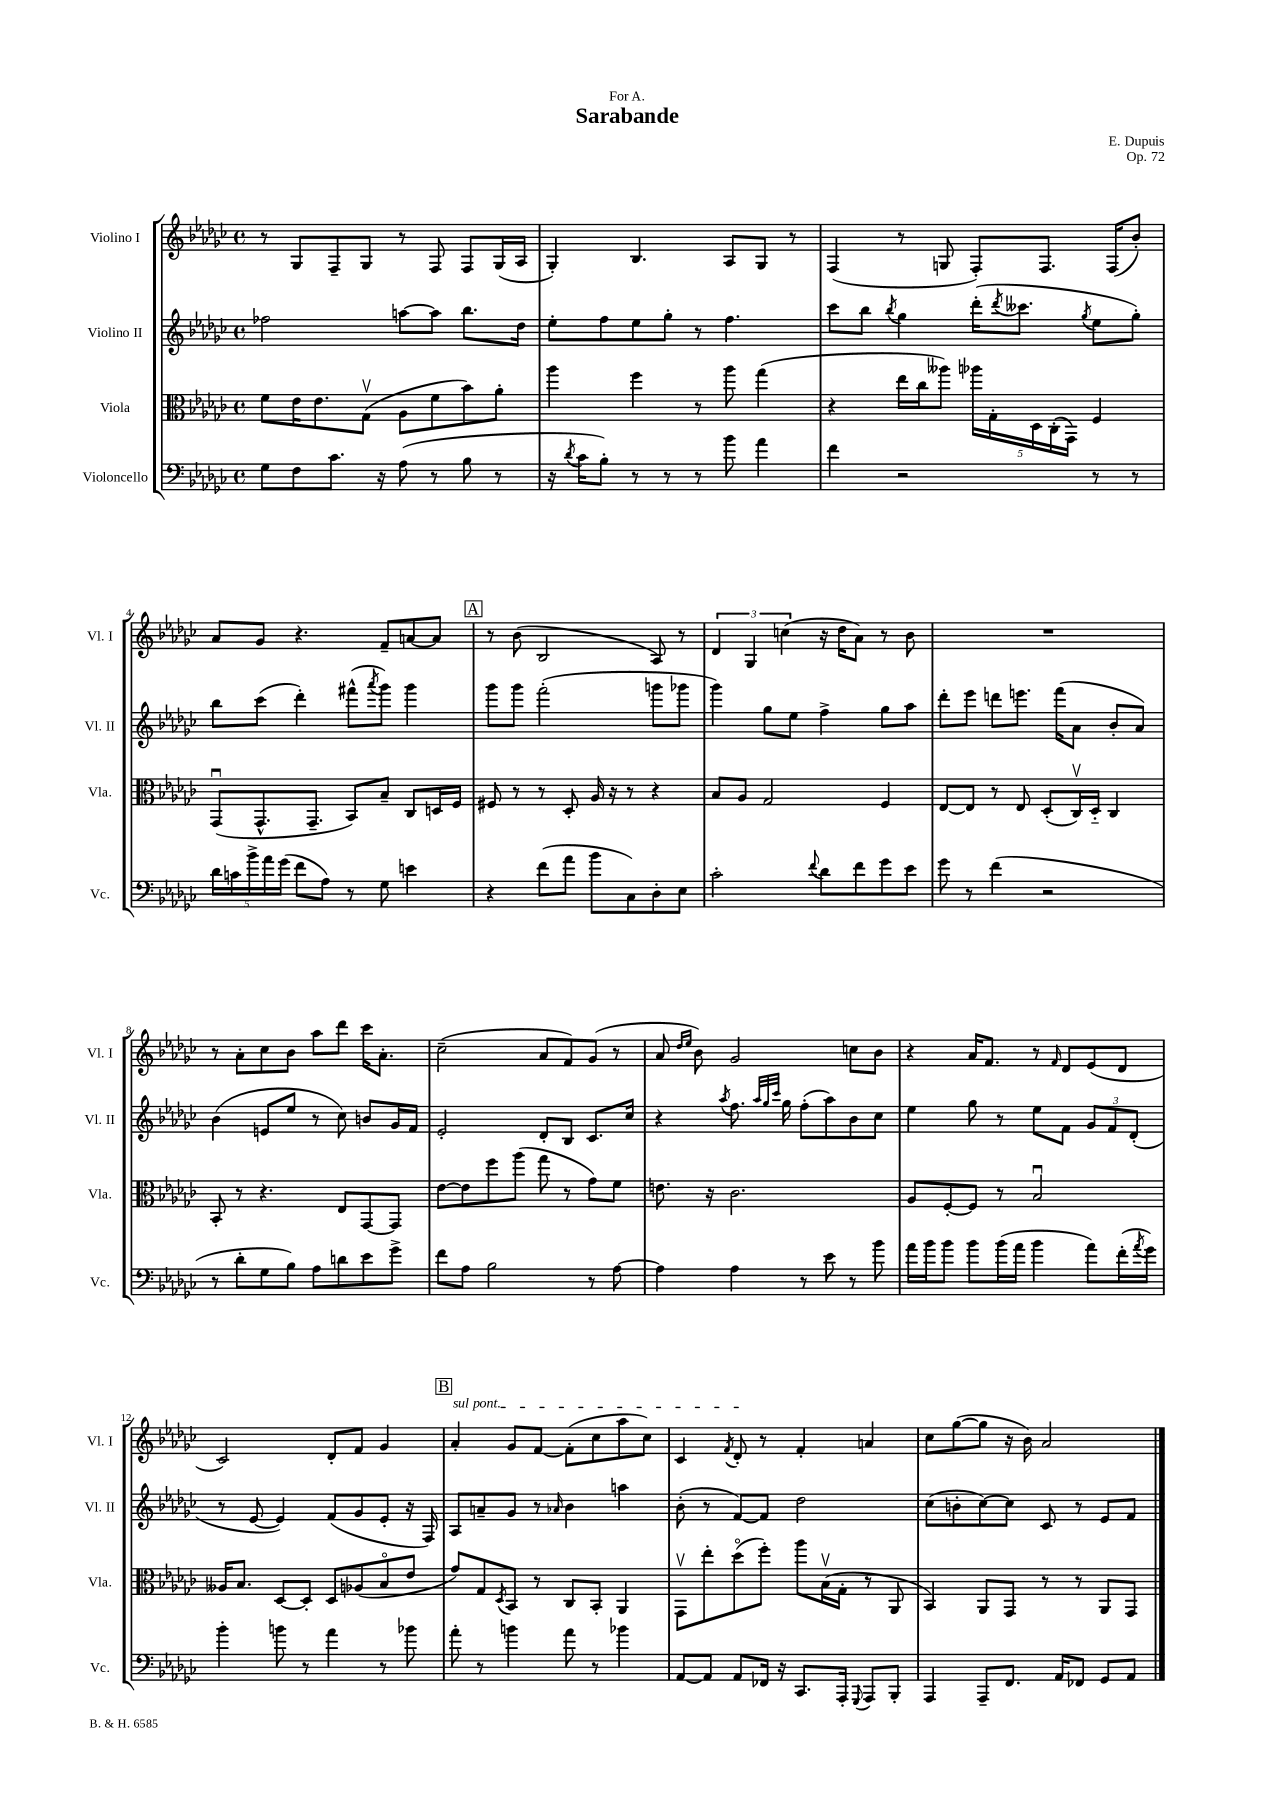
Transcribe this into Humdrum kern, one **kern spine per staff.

**kern	**kern	**kern	**kern
*staff4	*staff3	*staff2	*staff1
*clefF4	*clefC3	*clefG2	*clefG2
*k[b-e-a-d-g-c-]	*k[b-e-a-d-g-c-]	*k[b-e-a-d-g-c-]	*k[b-e-a-d-g-c-]
*M4/4	*M4/4	*M4/4	*M4/4
*met(c)	*met(c)	*met(c)	*met(c)
8G-	8f	2ff-	8r
8F	16e-	.	8G-
.	8.e-	.	.
8.c-	.	.	8F~
.	(8G-v	.	8G-
16r	.	.	.
(8A-	8A-	[8aa	8r
8r	8f	8aa]	8F
8B-	8b-)	8.bb-	8F
8r	8a-'	.	(16G-
.	.	16dd-	16A-
=	=	=	=
16r	4aa-	8ee-'	4G-')
8qd-	.	.	.
16c-	.	.	.
8B-')	.	8ff	.
8r	4ff	8ee-	4.B-
8r	.	8gg-'	.
8r	8r	8r	.
8b-	8aa-	4.ff	8A-
4a-	(4gg-	.	8G-
.	.	.	8r
=	=	=	=
4f	4r	8ccc-	(4F
.	.	8bb-	.
.	.	8qbb-	.
2r	16ee-	4gg-	8r
.	16cc-	.	.
.	8aa--)	.	8G
.	20aa-	(16ddd-'	8F')
.	20G-'	.	.
.	.	8qddd-	.
.	.	8.ccc--	.
.	20D-	.	.
.	.	.	8.F
.	(20C-'	.	.
.	20GG-)	.	.
.	.	8qgg-	.
8r	4F	8ee-	.
.	.	.	(16F
8r	.	8gg-')	8b-')
=	=	=	=
20d-	(8GG-u	8bb-	8a-
20c	.	.	.
20b-^	.	.	.
.	8.GG-^^	(8ccc-	8g-
20a-	.	.	.
(20g-	.	.	.
8f	.	4ddd-')	4.r
.	8.GG-~	.	.
8A-)	.	.	.
8r	8BB-)	(8fff#^^	.
.	.	8qaaa-	.
8G-	8B-~	8ggg-)	8f~
4e	8C-	4ggg-	[8a
.	16D	.	8a]
.	16F	.	.
=	=	=	=
4r	8F#	8ggg-	8r
.	8r	8ggg-	(8b-
(8f	8r	(2fff'	2B-
8a-	8D-'	.	.
8b-	16A-	.	.
.	16r	.	.
8C-)	8r	.	.
8D-'	4r	8ggg	8A-)
8E-	.	8ggg-	8r
=	=	=	=
2c-'	8B-	4ggg-)	6d-
.	8A-	.	.
.	.	.	6G-
.	2G-	8gg-	.
.	.	.	(6cc
.	.	8ee-	.
8qqf	.	.	.
8d-	.	4ff^	16r
.	.	.	16dd-
8f	.	.	8a-)
8g-	4F	8gg-	8r
8e-	.	8aa-	8b-
=	=	=	=
8g-	[8E-	8ddd-'	1r
8r	8E-]	8eee-	.
(4f	8r	8ddd	.
.	8E-	8.eee	.
2r	(8D-'	.	.
.	.	(16fff	.
.	16C-v)	8a-	.
.	16D-'~	.	.
.	4C-	8b-'	.
.	.	8a-)	.
=	=	=	=
8r	8BB-'	(4b-	8r
8d-'	8r	.	8a-'
8G-	4.r	8e	8cc-
8B-)	.	8ee-	8b-
8A-	.	8r	8aa-
8d	8E-	8cc-)	8ddd-
8e-	[8GG-	8b	16ccc-
.	.	.	8.a-'
8g-^	8GG-]	16g-	.
.	.	16f	.
=	=	=	=
8f	[8e-	2e-'	(2cc-~
8A-	8e-]	.	.
2B-	8ff	.	.
.	(8aa-	.	.
.	8gg-	8d-'	8a-
.	8r	8B-	8f)
8r	8g-)	8.c-	(8g-
[8A-	8f	.	8r
.	.	16cc-	.
=	=	=	=
4A-]	8.e	4r	8a-
.	.	.	16qqdd-
.	.	.	16qqee-
.	.	.	8b-)
.	16r	.	.
.	.	8qaa-	.
4A-	2.c-	8.ff	2g-
.	.	32qqaa-	.
.	.	32qqgg-	.
.	.	32qqccc-	.
.	.	16gg-	.
8r	.	(8ff'	.
8e-	.	8aa-)	.
8r	.	8b-	8cc
8b-	.	8cc-	8b-
=	=	=	=
16a-	8A-	4ee-	4r
16b-	.	.	.
8b-	[8F'	.	.
8b-	8F]	8gg-	16a-
.	.	.	8.f
(16b-	8r	8r	.
16a-	.	.	.
4b-	2B-u	8ee-	8r
.	.	.	16qqf
.	.	8f	8d-
8a-)	.	12g-	(8e-
.	.	12f	.
(16f'	.	.	8d-
.	.	(12d-'	.
8qa-	.	.	.
16g-)	.	.	.
=	=	=	=
4b-'	16A--	8r	2c-)
.	8.B-	.	.
.	.	[8e-	.
8b	[8D-	4e-])	.
8r	8D-']	.	.
4a-	8D-	(8f	8d-'
.	(8A-	8g-	8f
8r	8B-o	8e-'	4g-
8b-	8e-	16r	.
.	.	16F)	.
=	=	=	=
8a-'	8g-)	8A-	4a-'
8r	8G-	8a~	.
.	8qD-	.	.
4b	8BB-	8g-	8g-
.	8r	8r	[8f
.	.	16qqa-	.
8a-	8C-	4b-	(8f']
8r	8BB-'	.	8cc-
4b-	4AA-	4aa	8aa-
.	.	.	8cc-)
=	=	=	=
[8AA-	8GG-v	(8b-'	4c-
8AA-]	8ee-'	8r	.
.	.	.	8qf
8AA-	(8dd-o	[8f)	8d-'
16FF-	8ff')	8f]	8r
16r	.	.	.
8.CC-	8aa-	2dd-	4f'
.	(16B-v	.	.
16AAA-'	16G-'	.	.
8qqGGG-	.	.	.
8AAA-	8r	.	4a
8BBB-'	8AA-	.	.
=	=	=	=
4AAA-	4BB-)	(8cc-	8cc-
.	.	8b'	([8gg-
8AAA-~	8AA-	[8cc-)	8gg-]
8.FF	8GG-	8cc-]	16r
.	.	.	16b-)
.	8r	8c-	2a-
16AA-	.	.	.
8FF-	8r	8r	.
8GG-	8AA-	8e-	.
8AA-	8GG-	8f	.
==	==	==	==
*-	*-	*-	*-
